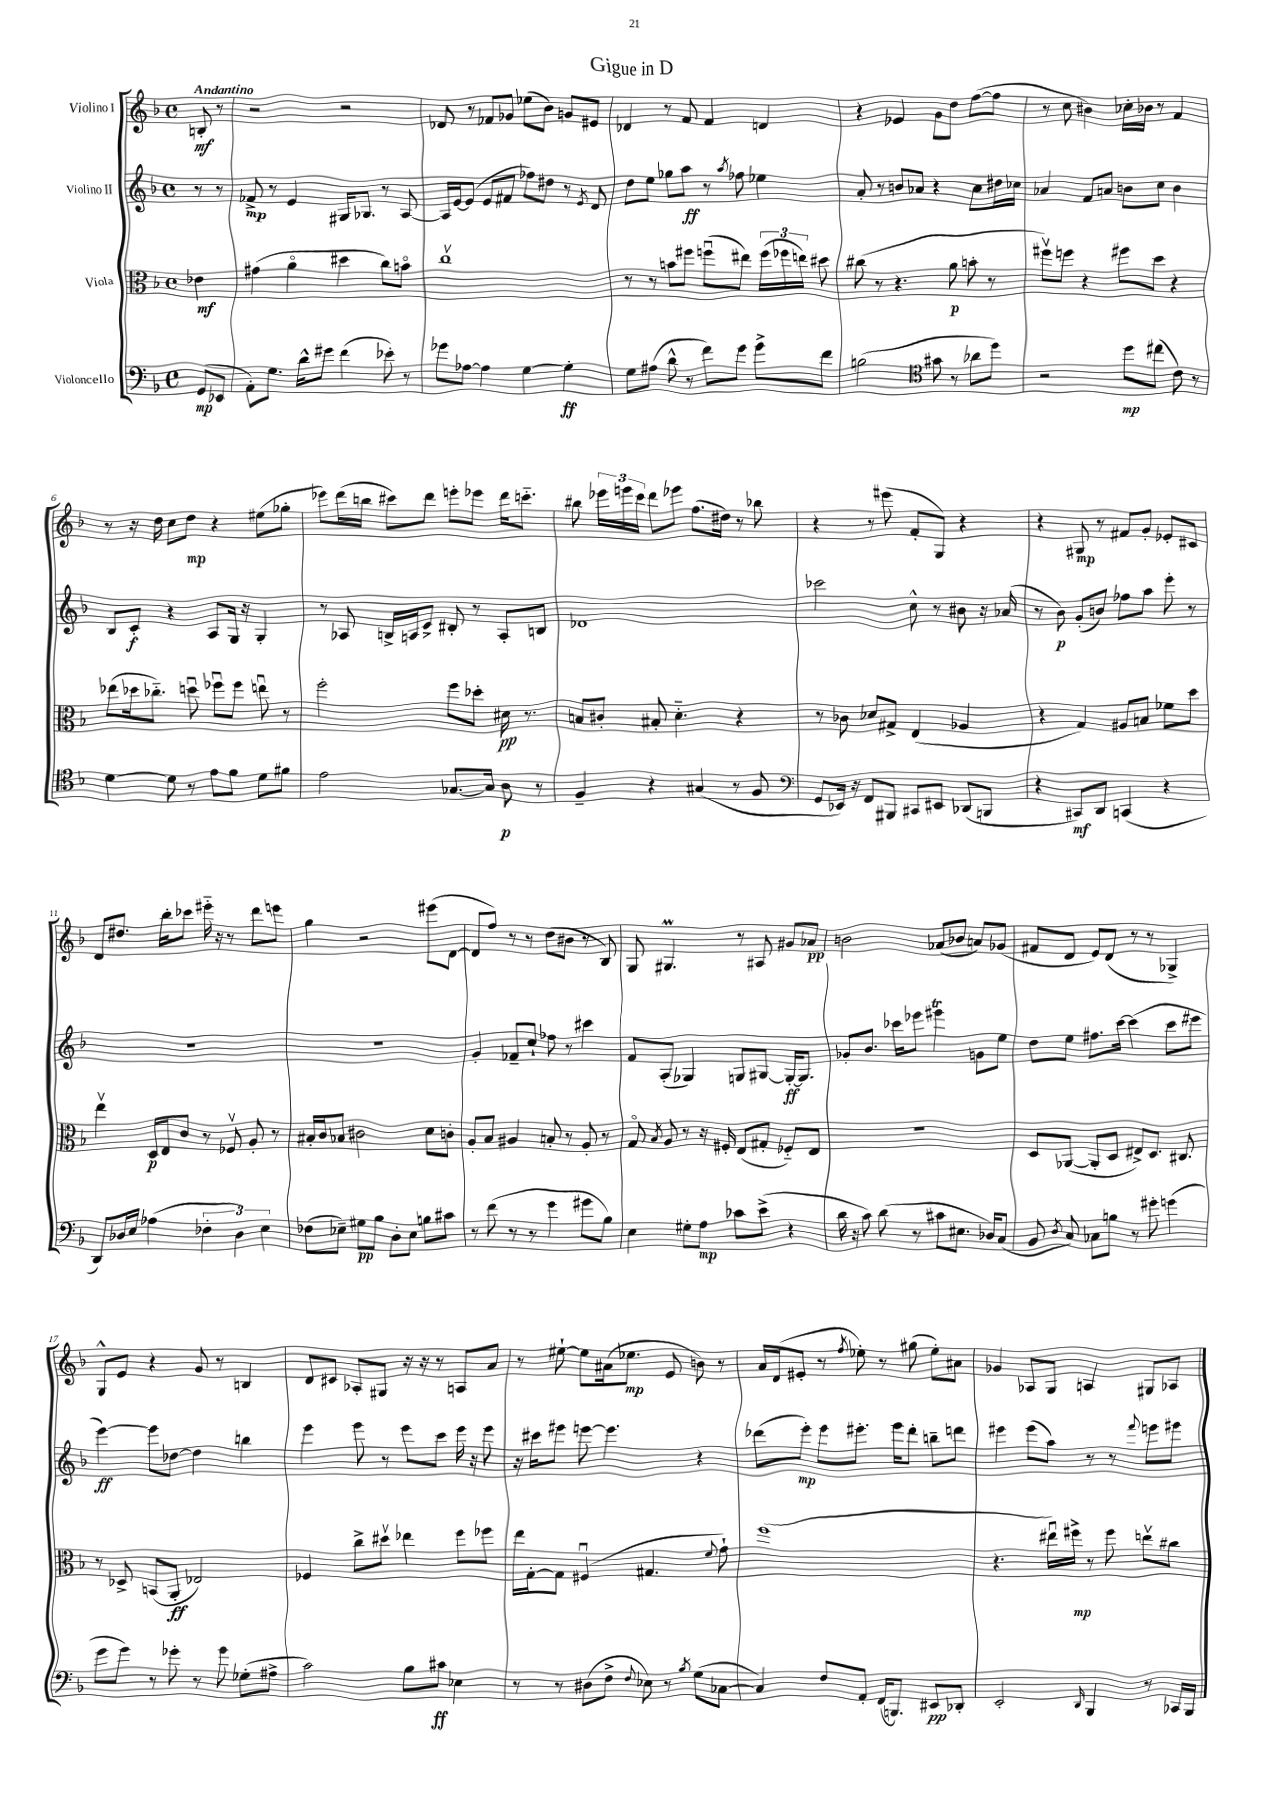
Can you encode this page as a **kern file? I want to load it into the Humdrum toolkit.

**kern	**dynam	**kern	**dynam	**kern	**dynam	**kern	**dynam
*part4	*part4	*part3	*part3	*part2	*part2	*part1	*part1
*staff4	*staff4	*staff3	*staff3	*staff2	*staff2	*staff1	*staff1
*I"Violoncello	*	*I"Viola	*	*I"Violino II	*	*I"Violino I	*
*clefF4	*	*clefC3	*	*clefG2	*	*clefG2	*
*k[b-]	*	*k[b-]	*	*k[b-]	*	*k[b-]	*
*M4/4	*	*M4/4	*	*M4/4	*	*M4/4	*
*met(c)	*	*met(c)	*	*met(c)	*	*met(c)	*
=	=	=	=	=	=	=	=
!	!	!	!	!	!	!LO:TX:a:B:t=Andantino	!
(8GG/L	mp	4e-X\	mf	8r	.	8Bn'/	mf
8EE-X/J	.	.	.	8r	.	8r	.
=1	=1	=1	=1	=1	=1	=1	=1
8AA'\L)	.	(4g#X\	.	8f-X^/	mp	2r	.
8.G\J	.	.	.	8r	.	.	.
.	.	4a\	.	4e/	.	.	.
16d^^\KL	.	.	.	.	.	.	.
8g#X\J	.	.	.	.	.	.	.
(4f\	.	4dd#X\	.	16G#X/KL	.	2r	.
.	.	.	.	8.G-X/J	.	.	.
8e-X'\)	.	8cc\L)	.	8r	.	.	.
8r	.	8bn\J	.	[8A/	.	.	.
=2	=2	=2	=2	=2	=2	=2	=2
8g-X\L	.	1ccv	.	16A/LL]	.	8d-X/	.
.	.	.	.	[16e/J	.	.	.
[8A-X\J	.	.	.	(8e/J]	.	8r	.
4A-\]	.	.	.	8e/L	.	8f-X/L	.
.	.	.	.	8f#X/J	.	8g-X/J	.
[4G\	.	.	.	8ff-X\L)	.	(8ee-X\L	.
.	.	.	.	8dd#X\J	.	8b-\J)	.
4G'\]	ff	.	.	8r	.	8gn/L	.
.	.	.	.	8qe/	.	.	.
.	.	.	.	8d/	.	8e#X/J	.
=3	=3	=3	=3	=3	=3	=3	=3
8G\L	.	8r	.	8dd\L	.	4d-X/	.
(8A#X\J	.	8r	.	8ee\J	.	.	.
8d^^\	.	8bn\L	.	8gg-X\L	.	8r	.
8r	.	8ff#X\J	.	8aa\J	ff	8f/	.
8f\L)	.	(8ffnu\L	.	8r	.	4f/	.
.	.	.	.	8qaa/	.	.	.
8g\J	.	8ee#X\J)	.	8ff-X\	.	.	.
8g^\L	.	(24ff\LL	.	4ee-X\	.	4dn/	.
.	.	24ff-X\	.	.	.	.	.
.	.	24een\JJ)	.	.	.	.	.
8f\J	.	8dd#X\	.	.	.	.	.
=4	=4	=4	=4	=4	=4	=4	=4
(2Bn\	.	(8cc#X\	.	8a'/	.	4r	.
.	.	8r	.	8r	.	.	.
.	.	4.r	.	8bn/L	.	4e-X/	.
.	.	.	.	8a-X/J	.	.	.
*clefC4	*	*	*	*	*	*	*
8g#X\	.	.	.	4r	.	8g\L	.
8r	.	8a\	p	.	.	8dd\J	.
8a-X\L	.	8bn'\	.	8cc\L	.	([8ff\L	.
8dd\J)	.	8r	.	16dd#X\L	.	8ff\J]	.
.	.	.	.	16cc-X\JJ	.	.	.
=5	=5	=5	=5	=5	=5	=5	=5
2r	.	8ff#Xv\L)	.	4a-X/	.	8r	.
.	.	8ffn\J	.	.	.	8cc\	.
.	.	4r	.	8f/L	.	4b#X\)	.
.	.	.	.	8an/J	.	.	.
8dd\L	mp	8ff#X\L	.	8bn\L	.	16cc-X'\LL	.
.	.	.	.	.	.	16b-X\JJ	.
(8cc#X\J	.	8dd\J	.	8cc\J	.	8r	.
8c\)	.	4r	.	4b\	.	4f/	.
8r	.	.	.	.	.	.	.
!!LO:LB:g=z
=6	=6	=6	=6	=6	=6	=6	=6
[4d\	.	(8ee-X\L	.	8B-/L	.	8r	.
.	.	16dd-X\k	.	8c'/J	f	16r	.
.	.	8.cc-X\J)	.	.	.	16dd\	.
8d\]	.	.	.	4r	.	8cc\L	.
8r	.	8ddnu\	.	.	.	8dd\J	mp
8e\L	.	8ff-Xu\L	.	8A/L	.	4r	.
8f\J	.	8ff-\J	.	16G/Jk	.	.	.
.	.	.	.	16r	.	.	.
8d\L	.	8eenu\	.	4G'/	.	(8ee#X\L	.
8f#X\J	.	8r	.	.	.	8gg-X'\J	.
=7	=7	=7	=7	=7	=7	=7	=7
2e\	.	2ff'\	.	8r	.	8eee-X\L)	.
.	.	.	.	8A-X/	.	(16ddd\L	.
.	.	.	.	.	.	16bbn\JJ	.
.	.	.	.	16Bn^/LL	.	8ccc#X\L)	.
.	.	.	.	16An/J	.	.	.
.	.	.	.	8c^/J	.	8ddd\J	.
[8.G-X/L	.	8ff\L	.	8B#X'/	.	8eeen'\L	.
.	.	8dd-X'\J	.	8r	.	8eee-X\J	.
16G-/Jk]	.	.	.	.	.	.	.
8A\	p	16d#X\	pp	8A'/L	.	16ddd\KL	.
.	.	8.r	.	.	.	8.cccn\J	.
8r	.	.	.	8Bn/J	.	.	.
=8	=8	=8	=8	=8	=8	=8	=8
4F~/	.	8Bn/L	.	1d-X	.	8bb#X\	.
.	.	8c#X'/J	.	.	.	24eee-X\LL	.
.	.	.	.	.	.	24eeen\	.
.	.	.	.	.	.	24ccc\JJ	.
4r	.	8B#X'/	.	.	.	8ddd\L	.
.	.	4.d\	.	.	.	8eee-X\J	.
(4G#X/	.	.	.	.	.	(8.ff\L	.
.	.	.	.	.	.	16dd#X\Jk)	.
8r	.	4r	.	.	.	8r	.
8F/	.	.	.	.	.	8bb-X\	.
=9	=9	=9	=9	=9	=9	=9	=9
*clefF4	*	*	*	*	*	*	*
8GG/L	.	8r	.	2ccc-X\	.	4r	.
16EE-X/Jk)	.	8c-X\	.	.	.	.	.
16r	.	.	.	.	.	.	.
8FF/L	.	8d-X/L	.	.	.	8r	.
8BBB#X/J	.	8G#X^/J	.	.	.	(8eee#X\	.
8CC#X/L	.	(4E/	.	8cc^^\	.	8f'/L	.
8EE#X/J	.	.	.	8r	.	8G/J)	.
(8DD-X/L	.	4A-X/	.	8b#X\	.	4r	.
8BBBn/J	.	.	.	16r	.	.	.
.	.	.	.	(16a-X/	.	.	.
=10	=10	=10	=10	=10	=10	=10	=10
4r	.	4r	.	8r	.	4r	.
.	.	.	.	8b-\)	p	.	.
8CC#X/L)	mf	4G/)	.	(8g'/L	.	8G#X/	mp
8DD/J	.	.	.	8bn/J)	.	8r	.
(4CCn/	.	8A#X/L	.	8ff-X\L	.	8f#X/L	.
.	.	8Bn/J	.	8aa\J	.	8g'/J	.
4r	.	8f-X\L	.	8eee'\	.	8e-X'/L	.
.	.	8dd\J	.	8r	.	8c#X/J	.
!!LO:LB:g=z
=11	=11	=11	=11	=11	=11	=11	=11
8DD/L)	.	4eev\	.	1r	.	8d/L	.
16D-X/L	.	.	.	.	.	8.dd#X/J	.
16E/JJ	.	.	.	.	.	.	.
(4A-X\	.	16D/LL	p	.	.	.	.
.	.	16E/J	.	.	.	16bb-'\KL	.
.	.	8c/J	.	.	.	8ccc-X\J	.
6F-X'\	.	8r	.	.	.	16eee#X\	.
.	.	.	.	.	.	16r	.
.	.	8F-Xv/	.	.	.	8r	.
6D-\)	.	.	.	.	.	.	.
.	.	8A'/	.	.	.	8ddd\L	.
6E\	.	.	.	.	.	.	.
.	.	8r	.	.	.	8eeen\J	.
=12	=12	=12	=12	=12	=12	=12	=12
(8F-X\L	.	16B#X'/LL	.	1r	.	4gg\	.
.	.	16c/J	.	.	.	.	.
8E-X~\J)	.	8B-X/J	.	.	.	.	.
8G#X\L	pp	2c#X\	.	.	.	2r	.
8B-\J	.	.	.	.	.	.	.
8D'\L	.	.	.	.	.	.	.
8E-\J	.	.	.	.	.	.	.
8Bn\L	.	8d\L	.	.	.	(8eee#X\L	.
8c#X\J	.	8cn'\J	.	.	.	[8d\J	.
=13	=13	=13	=13	=13	=13	=13	=13
8r	.	8A'/L	.	4g'/	.	8d/L]	.
(8f\	.	8B-/J	.	.	.	8ff/J)	.
8r	.	4A#X/	.	8f-X~/L	.	8r	.
8r	.	.	.	8cc`/J	.	8r	.
4g\	.	8Bn'/	.	8ff-X\	.	(8dd\L	.
.	.	8r	.	8r	.	8b#X\J	.
8g#X\L	.	8A#'/	.	4ccc#X\	.	8r	.
8B-\J)	.	8r	.	.	.	8B-/)	.
=14	=14	=14	=14	=14	=14	=14	=14
4E\	.	8G/	.	8f/L	.	8G/	.
.	.	8qB-/	.	.	.	.	.
.	.	8A/	.	(8A'/J	.	4.G#Xm/	.
8G#X'\L	.	8r	.	4G-X/)	.	.	.
8A\J	mp	16r	.	.	.	.	.
.	.	16F#X'/	.	.	.	.	.
8c-X\L	.	(8E/L	.	8Gn/L	.	8r	.
(8e^\J	.	8G#X'/J	.	[8G#X/J	.	8A#X/	.
4r	.	8F-X/L)	.	16G#'/KL_	ff	8g#X/L	.
.	.	.	.	8.G#/J]	.	.	.
.	.	8E/J	.	.	.	8a-X/J	pp
=15	=15	=15	=15	=15	=15	=15	=15
16d\	.	1r	.	8g-X'/L	.	2bn\	.
16r	.	.	.	.	.	.	.
8c\)	.	.	.	8.b-/J	.	.	.
(8d\	.	.	.	.	.	.	.
.	.	.	.	16ccc-X\KL	.	.	.
8r	.	.	.	8eee-X\J	.	.	.
8c#X\L	.	.	.	4eee#Xt\	.	(8a-X/L	.
8.E#X\J	.	.	.	.	.	8b-X/J	.
.	.	.	.	8gn\L	.	8an/L)	.
16D-X/KL)	.	.	.	.	.	.	.
(8C/J	.	.	.	8ee\J	.	(8g-X/J	.
=16	=16	=16	=16	=16	=16	=16	=16
8BB-/	.	8D/L	.	8dd\L	.	8f#X/L	.
8qD/	.	.	.	.	.	.	.
8C/)	.	([8AA-X/J	.	8ee\J	.	8d/J	.
8C-X\L	.	8AA-'/L]	.	8.ff#X\L	.	8e/L)	.
8Bn\J	.	8D/J	.	.	.	(8d/J	.
.	.	.	.	[16ccc\Jk	.	.	.
8r	.	8E#X^/L)	.	(4ccc\]	.	8r	.
8g#X'\	.	8.D/J	.	.	.	8r	.
(4gn\	.	.	.	8ccc\L	.	4G-X^/)	.
.	.	8.C#X/	.	.	.	.	.
.	.	.	.	8eee#X\J	.	.	.
!!LO:LB:g=z
=17	=17	=17	=17	=17	=17	=17	=17
8g\L	.	8r	.	[4eee\)	ff	8G^^/L	.
8g\J)	.	8D-X^/	.	.	.	8e/J	.
8r	.	(8BBn/L	.	8eee\L]	.	4r	.
8g-X'\	.	8AA'/J	ff	[8dd-X\J	.	.	.
8r	.	2E-X/)	.	4dd-\]	.	8g/	.
8g-\	.	.	.	.	.	8r	.
(8G-X'\L	.	.	.	4bbn\	.	4Bn/	.
8A#X^\J	.	.	.	.	.	.	.
=18	=18	=18	=18	=18	=18	=18	=18
2c\)	.	4F-X/	.	4eee\	.	8d/L	.
.	.	.	.	.	.	8c#X/J	.
.	.	8cc^\L	.	8eee\	.	8A-X'/L	.
.	.	8dd#Xv\J	.	8r	.	8G#X/J	.
8B-\L	.	4ee-X\	.	8eee\L	.	16r	.
.	.	.	.	.	.	16r	.
8c#X\J	ff	.	.	8ccc\J	.	8r	.
4E-X\	.	8ff\L	.	16eee\	.	8An/L	.
.	.	.	.	16r	.	.	.
.	.	8ff-X\J	.	8eee\	.	8a/J	.
=19	=19	=19	=19	=19	=19	=19	=19
8r	.	16ee\LL	.	16r	.	8r	.
.	.	[16G'\J	.	16ccc#X\KL	.	.	.
8r	.	8G\J]	.	8eee#X\J	.	[8ee#X`\	.
(8D#X\L	.	(4F#Xu/	.	[8eeen\	.	8ee#\L]	.
8F^\J	.	.	.	4.eee\]	.	(16a#X\k	.
.	.	.	.	.	.	8.ee-X\J	mp
8qqF/	.	.	.	.	.	.	.
8E-X\)	.	4.G#X/	.	.	.	.	.
8r	.	.	.	.	.	8e/	.
8qB-/	.	.	.	.	.	.	.
(8G\L	.	.	.	4r	.	8bn\)	.
.	.	8qqf/	.	.	.	.	.
[8C-X\J	.	8g`\)	.	.	.	8r	.
=20	=20	=20	=20	=20	=20	=20	=20
4C-/])	.	(1ff	.	(8ddd-X\L	.	16a/LL	.
.	.	.	.	.	.	(16d/J	.
.	.	.	.	8eee'\J)	mp	8e#X'/J	.
8F/L	.	.	.	8eee\L	.	8r	.
.	.	.	.	.	.	8qff/	.
8AA'/J	.	.	.	8.eee#X'\J	.	8ee-X'\)	.
(16FF/KL	.	.	.	.	.	8r	.
8.BBBn/J)	.	.	.	16eee#\KL	.	.	.
.	.	.	.	8ddd-'\J	.	(8gg#X\	.
8EE#X/L	pp	.	.	8bbn~\L	.	8ee-'\L)	.
8DD-X'/J	.	.	.	8dddn\J	.	8a#X\J	.
=21	=21	=21	=21	=21	=21	=21	=21
2EE'/	.	4.r	.	4eee#X\	.	4g-X/	.
.	.	.	.	(8eee#\L	.	8A-X/L	.
.	.	16ee#Xu\LL)	.	8aa\J)	.	8G/J	.
.	.	16ff#X^\JJ	mp	.	.	.	.
16qqDD/	.	.	.	.	.	.	.
4BBB-/	.	8r	.	8r	.	4An/	.
.	.	8ff#\	.	8r	.	.	.
.	.	.	.	8qqfff/	.	.	.
8r	.	8eenv\L	.	8eeen\L	.	8G#X/L	.
16CC-X/LL	.	8cc#X\J	.	8eee#X\J	.	8A-X/J	.
16BBB-/JJ	.	.	.	.	.	.	.
==	==	==	==	==	==	==	==
*-	*-	*-	*-	*-	*-	*-	*-
